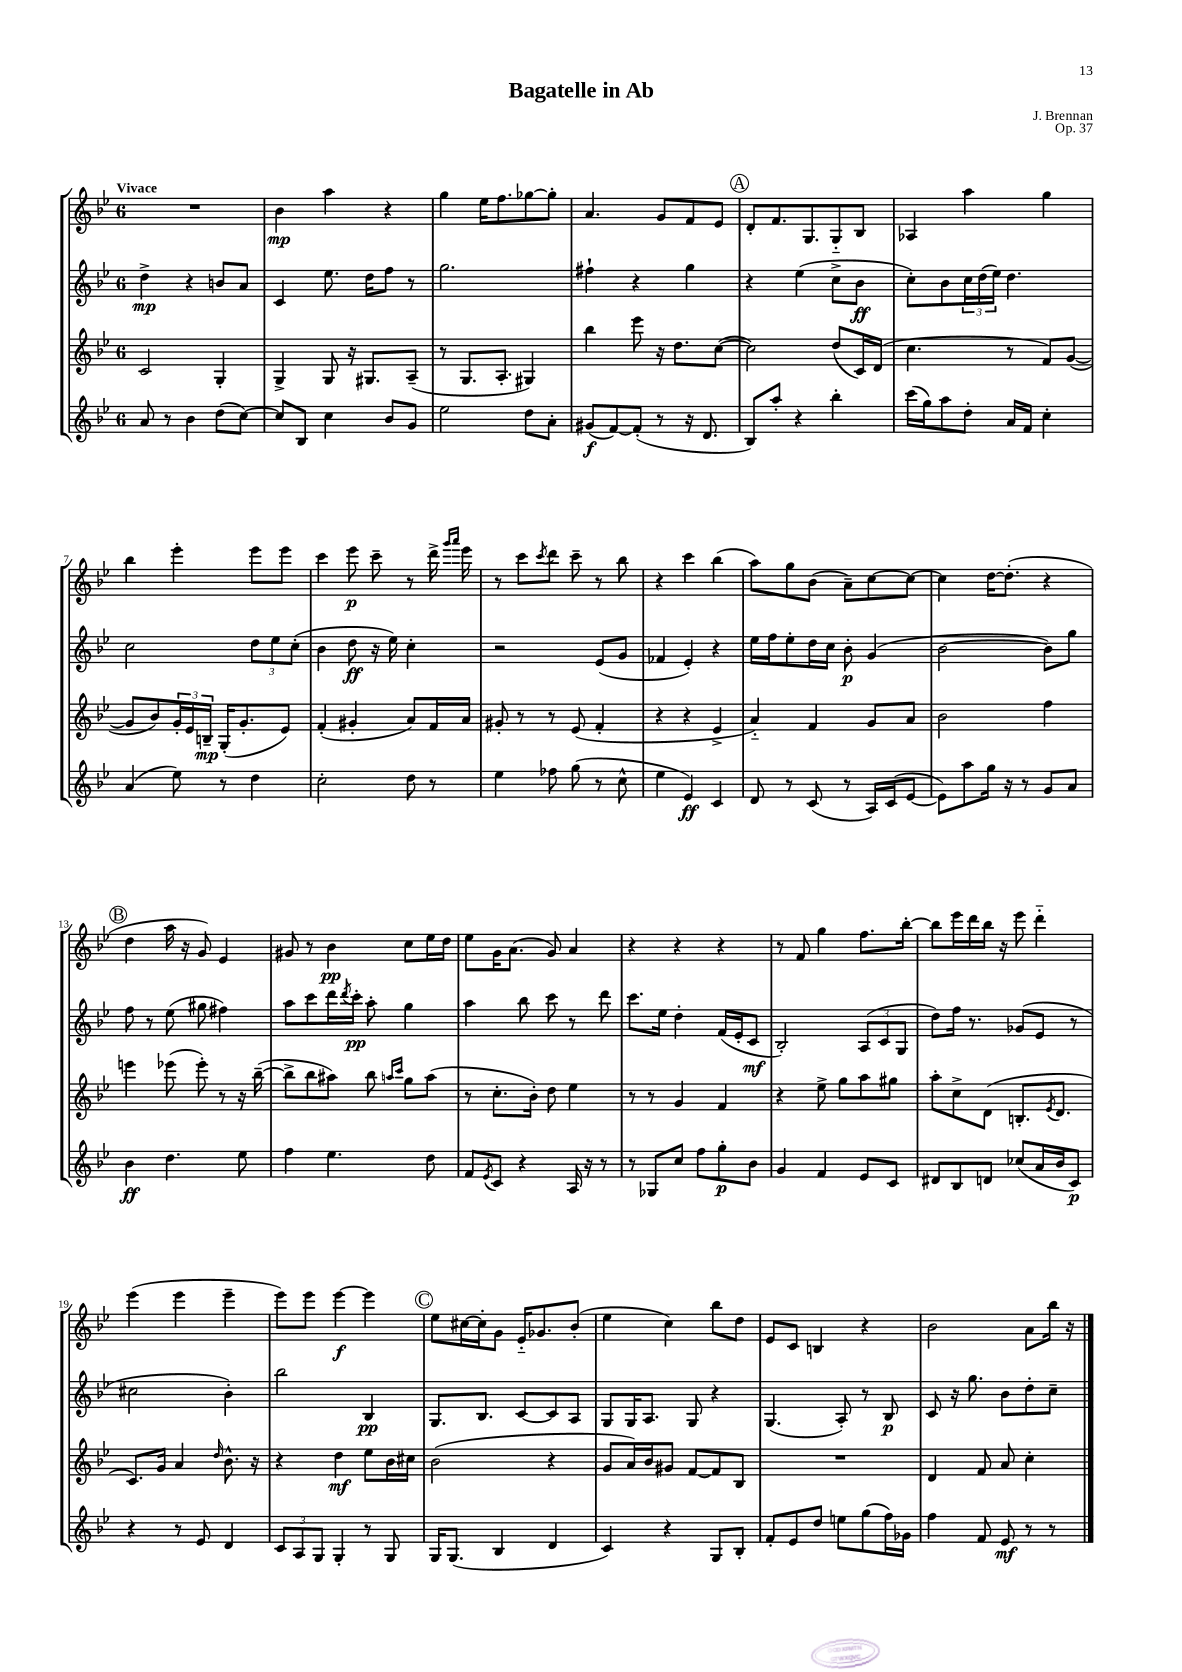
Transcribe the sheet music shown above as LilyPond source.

\header { title = "Bagatelle in Ab" composer = "J. Brennan" opus = "Op. 37" }
<<
\new StaffGroup <<
\new Staff = "s0" {
    \clef treble \key bes \major \once \override Staff.TimeSignature.style = #'single-digit \time 6/8 \tempo "Vivace"
    R2. |
    bes'4\mp a''4 r4 |
    g''4 ees''16 f''8. ges''8~ ges''8-. |
    a'4. g'8 f'8 ees'8 |
    \mark \markup { \circle "A" } d'8-. f'8. g8. g8-_ bes8 |
    aes4 a''4 g''4 |
    bes''4 ees'''4-. ees'''8 ees'''8 |
    c'''4 ees'''8\p c'''8-- r8 d'''16-> \grace { g'''16 a'''16 } ees'''16 |
    r8 c'''8 \acciaccatura { c'''8 } d'''8 c'''8-- r8 bes''8 |
    r4 c'''4 bes''4( |
    a''8) g''8 bes'8( a'8--) c''8~ c''8~ |
    c''4 d''16~ d''8.-.( r4 |
    \mark \markup { \circle "B" } d''4 a''16 r16 g'8) ees'4 |
    gis'8 r8 bes'4\pp c''8 ees''16 d''16 |
    ees''8 g'16 a'8.( g'8) a'4 |
    r4 r4 r4 |
    r8 f'8 g''4 f''8. bes''16~-. |
    bes''8 ees'''16 d'''16 bes''16 r16 ees'''8 d'''4-_ |
    ees'''4( ees'''4 ees'''4-- |
    ees'''8) ees'''8 ees'''4~\f ees'''4 |
    \mark \markup { \circle "C" } ees''8 cis''16~ cis''16-. g'8 ees'16-_ ges'8. bes'8-.( |
    ees''4 c''4) bes''8 d''8 |
    ees'8 c'8 b4 r4 |
    bes'2 a'8 bes''16 r16 \bar "|." |
}
\new Staff = "s1" {
    \clef treble \key bes \major \once \override Staff.TimeSignature.style = #'single-digit \time 6/8
    d''4->\mp r4 b'8 a'8 |
    c'4 ees''8. d''16 f''8 r8 |
    g''2. |
    fis''4-! r4 g''4 |
    \mark \markup { \circle "A" } r4 ees''4( c''8-> bes'8\ff |
    c''8-.) bes'8 \tuplet 3/2 { c''16 d''16( ees''16) } d''4. |
    c''2 \tuplet 3/2 { d''8 ees''8 c''8-.( } |
    bes'4 d''8\ff r16 ees''16) c''4-. |
    r2 ees'8( g'8 |
    fes'4 ees'4-.) r4 |
    ees''16 f''16 ees''8-. d''16 c''16 bes'8-.\p g'4( |
    bes'2~ bes'8) g''8 |
    \mark \markup { \circle "B" } f''8 r8 ees''8( gis''8 fis''4) |
    a''8 c'''8 d'''16 \acciaccatura { d'''8 } c'''16-.\pp a''8-. g''4 |
    a''4 bes''8 c'''8 r8 d'''8 |
    c'''8. ees''16 d''4-. f'16( ees'16-. c'8\mf |
    bes2-.) \tuplet 3/2 { a8( c'8 g8 } |
    d''8) f''16 r8. ges'8( ees'8 r8 |
    cis''2 bes'4-.) |
    bes''2 bes4\pp |
    \mark \markup { \circle "C" } g8. bes8. c'8~ c'8 a8 |
    g8 g16 a8. g8 r4 |
    g4.( a8-.) r8 bes8\p |
    c'8 r16 g''8. bes'8 d''8-. c''8-- \bar "|." |
}
\new Staff = "s2" {
    \clef treble \key bes \major \once \override Staff.TimeSignature.style = #'single-digit \time 6/8
    c'2 g4-. |
    g4-> g8 r16 gis8. a8--( |
    r8 g8. a8.-. gis4) |
    bes''4 ees'''8 r16 d''8. c''8~( |
    \mark \markup { \circle "A" } c''2) d''8( c'16) d'16( |
    c''4. r8 f'8) g'8~( |
    g'8 bes'8) \tuplet 3/2 { g'16-. ees'16 b16--\mp } g16-.( g'8.-. ees'8) |
    f'4-.( gis'4-. a'8) f'16 a'16 |
    gis'8-. r8 r8 ees'8( f'4-. |
    r4 r4 ees'4-> |
    a'4-_) f'4 g'8 a'8 |
    bes'2 f''4 |
    \mark \markup { \circle "B" } e'''4 ees'''8( ees'''8-.) r8 r16 bes''16~--( |
    bes''8-> bes''8 ais''8) bes''8 \grace { a''16 c'''16 } g''8 a''8( |
    r8 c''8.-. bes'16-.) d''8 ees''4 |
    r8 r8 g'4 f'4 |
    r4 ees''8-> g''8 a''8 gis''8 |
    a''8-. c''8-> d'8( b8.-. \acciaccatura { ees'8 } d'8. |
    c'8.) g'16 a'4 \grace { d''16 } bes'8.-^ r16 |
    r4 d''4\mf ees''8 bes'16 cis''16 |
    \mark \markup { \circle "C" } bes'2( r4 |
    g'8 a'16) bes'16 gis'8 f'8~ f'8 bes8 |
    R2. |
    d'4 f'8 a'8 c''4-. \bar "|." |
}
\new Staff = "s3" {
    \clef treble \key bes \major \once \override Staff.TimeSignature.style = #'single-digit \time 6/8
    a'8 r8 bes'4 d''8( c''8~) |
    c''8 bes8 c''4 bes'8 g'8 |
    ees''2 d''8 a'8-. |
    gis'8\f( f'8~) f'8-.( r8 r16 d'8. |
    \mark \markup { \circle "A" } bes8) a''8-. r4 bes''4-. |
    c'''16( g''16) a''8 d''8-. a'16 f'16 c''4-. |
    a'4( ees''8) r8 d''4 |
    c''2-. d''8 r8 |
    ees''4 fes''8 g''8( r8 c''8-^ |
    ees''4 ees'4\ff) c'4 |
    d'8 r8 c'8( r8 a16) c'16( ees'8~ |
    ees'8) a''8 g''16 r16 r8 g'8 a'8 |
    \mark \markup { \circle "B" } bes'4\ff d''4. ees''8 |
    f''4 ees''4. d''8 |
    f'8 \acciaccatura { ees'8 } c'8 r4 a16 r16 r8 |
    r8 ges8 c''8 f''8 g''8-.\p bes'8 |
    g'4 f'4 ees'8 c'8 |
    dis'8 bes8 d'8 ces''8( a'16 bes'16 c'8\p) |
    r4 r8 ees'8 d'4 |
    \tuplet 3/2 { c'8 a8 g8 } g4-. r8 g8 |
    \mark \markup { \circle "C" } g16 g8.( bes4 d'4 |
    c'4) r4 g8 bes8-. |
    f'8-. ees'8 d''8 e''8 g''8( f''16) ges'16 |
    f''4 f'8 ees'8\mf r8 r8 \bar "|." |
}
>>
>>
